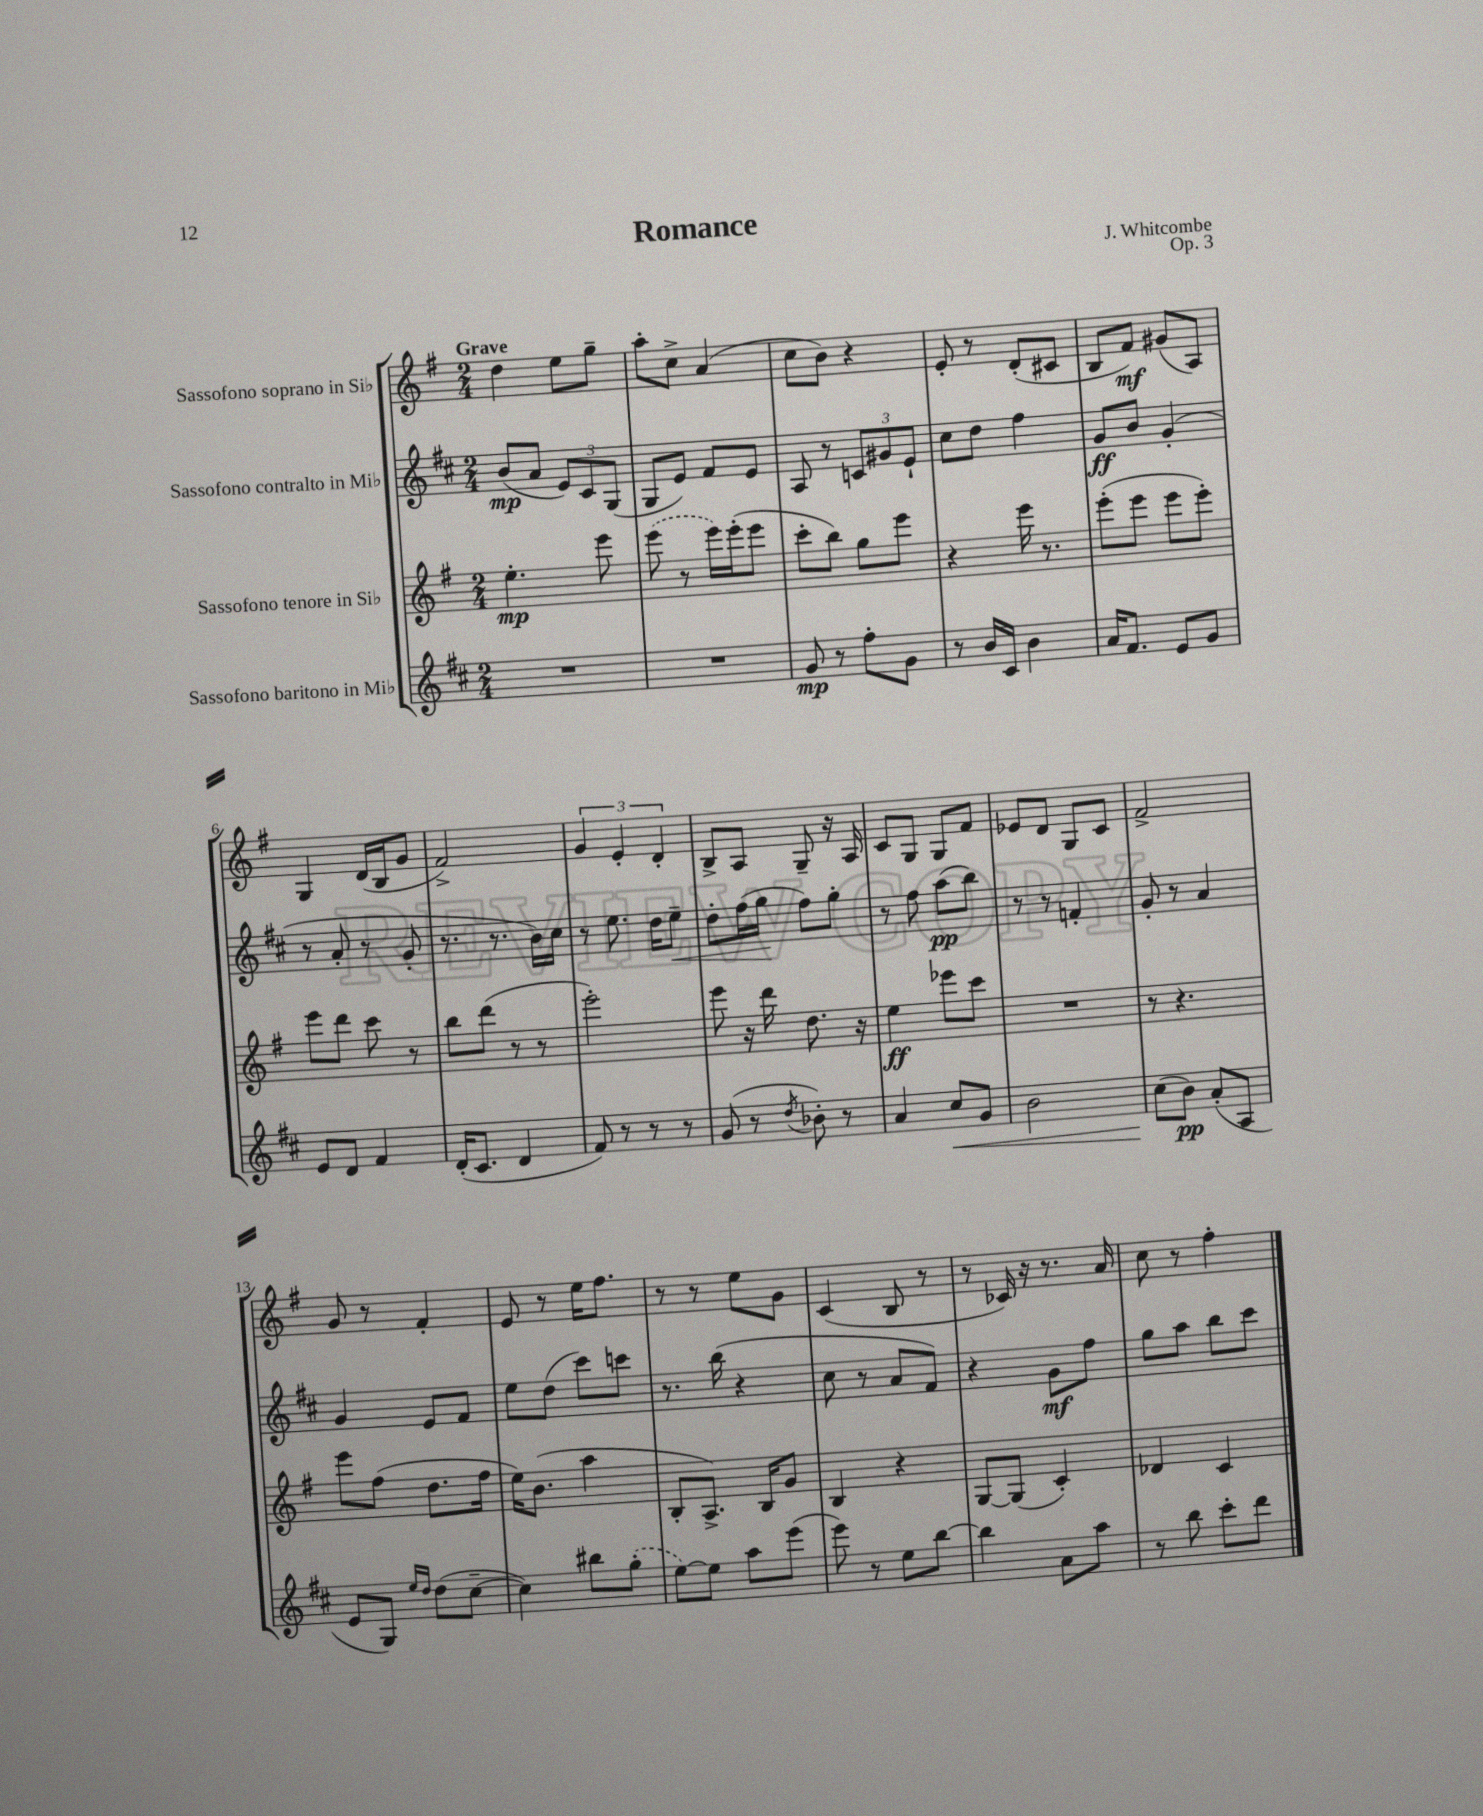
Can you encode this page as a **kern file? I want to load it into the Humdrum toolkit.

**kern	**kern	**kern	**kern
*staff4	*staff3	*staff2	*staff1
*clefG2	*clefG2	*clefG2	*clefG2
*k[f#c#]	*k[f#]	*k[f#c#]	*k[f#]
*M2/4	*M2/4	*M2/4	*M2/4
2r	4.ee'	(8b	4dd
.	.	8a	.
.	.	12e)	8ee
.	.	12c#	.
.	8eee	.	8gg~
.	.	(12G	.
=	=	=	=
2r	(8eee	8G	8aa'
.	8r	8e)	8cc^
.	16eee)	8f#	(4a
.	(16eee'	.	.
.	8eee	8e	.
=	=	=	=
8g	8ccc'	8A	8cc
8r	8bb)	8r	8b)
8ff#'	8gg	12c	4r
.	.	12g#	.
8g	8eee	.	.
.	.	12e`	.
=	=	=	=
8r	4r	8cc#	8e'
16b	.	8dd	8r
16c#	.	.	.
4b	16eee	4ff#	(8d'
.	8.r	.	.
.	.	.	8c#
=	=	=	=
16a	(8eee'	8g	8B
8.f#	.	.	.
.	8eee	8b	8f#)
8e	8eee	(4g'	(8g#
8g	8eee')	.	8A)
=	=	=	=
8e	8eee	8r	4G
8d	8ddd	8a'	.
4f#	8ccc	8r	(16d
.	.	.	16B
.	8r	8g'	8g
=	=	=	=
(16d'	8bb	8.r	2f#^)
8.c#	.	.	.
.	(8ddd	.	.
.	.	8.r	.
4d	8r	.	.
.	8r	16b)	.
.	.	16cc#	.
=	=	=	=
8f#)	2eee')	8r	6g
8r	.	8.ee	.
.	.	.	6e'
8r	.	.	.
.	.	16dd	.
.	.	.	6d'
8r	.	8ee~	.
=	=	=	=
(8g	8eee	8dd'	8B^
8r	16r	(16ff#	8A
.	16ddd	16gg	.
8qdd	.	.	.
8b-')	8.dd	8ff#)	8G~
8r	.	8gg'	16r
.	16r	.	16A
=	=	=	=
4a	4ee	8r	8c
.	.	8ff#	8G
8cc#	8eee-	(8aa	8G
8g	8ccc	8bb)	8f#
=	=	=	=
2b	2r	8r	8e-
.	.	8r	8d
.	.	4f'	8G
.	.	.	8c
=	=	=	=
(8cc#	8r	8g'	2f#^
8b)	4.r	8r	.
(8a'	.	4a	.
8A	.	.	.
=	=	=	=
8e	8eee	4g	8g
8G)	(8ff#	.	8r
16qqee	.	.	.
16qqdd	.	.	.
(8dd	8.dd	8e	4f#'
[8cc#~	.	8f#	.
.	16ff#	.	.
=	=	=	=
4cc#])	16ee)	8ee	8e
.	(8.b	.	.
.	.	(8dd	8r
8bb#	4aa	8ccc#)	16ee
.	.	.	8.ff#
(8gg'	.	8ccc	.
=	=	=	=
[8ee)	8B'	8.r	8r
8ee]	8.A^)	.	8r
.	.	(16bb	.
8aa	.	4r	8ee
.	16B	.	.
(8eee	8g	.	8g
=	=	=	=
8eee)	4B	8cc#	(4c
8r	.	8r	.
8ee	4r	8a	8B
[8bb	.	8f#)	8r
=	=	=	=
4bb]	[8G	4r	8r
.	(8G]	.	16c-)
.	.	.	16r
8a	4c')	8g	8.r
8aa	.	8ff#	.
.	.	.	16a
=	=	=	=
8r	4d-	8gg	8cc
8bb	.	8aa	8r
8ccc#'	4c	8bb	4ff#'
8ddd	.	8ccc#	.
==	==	==	==
*-	*-	*-	*-
